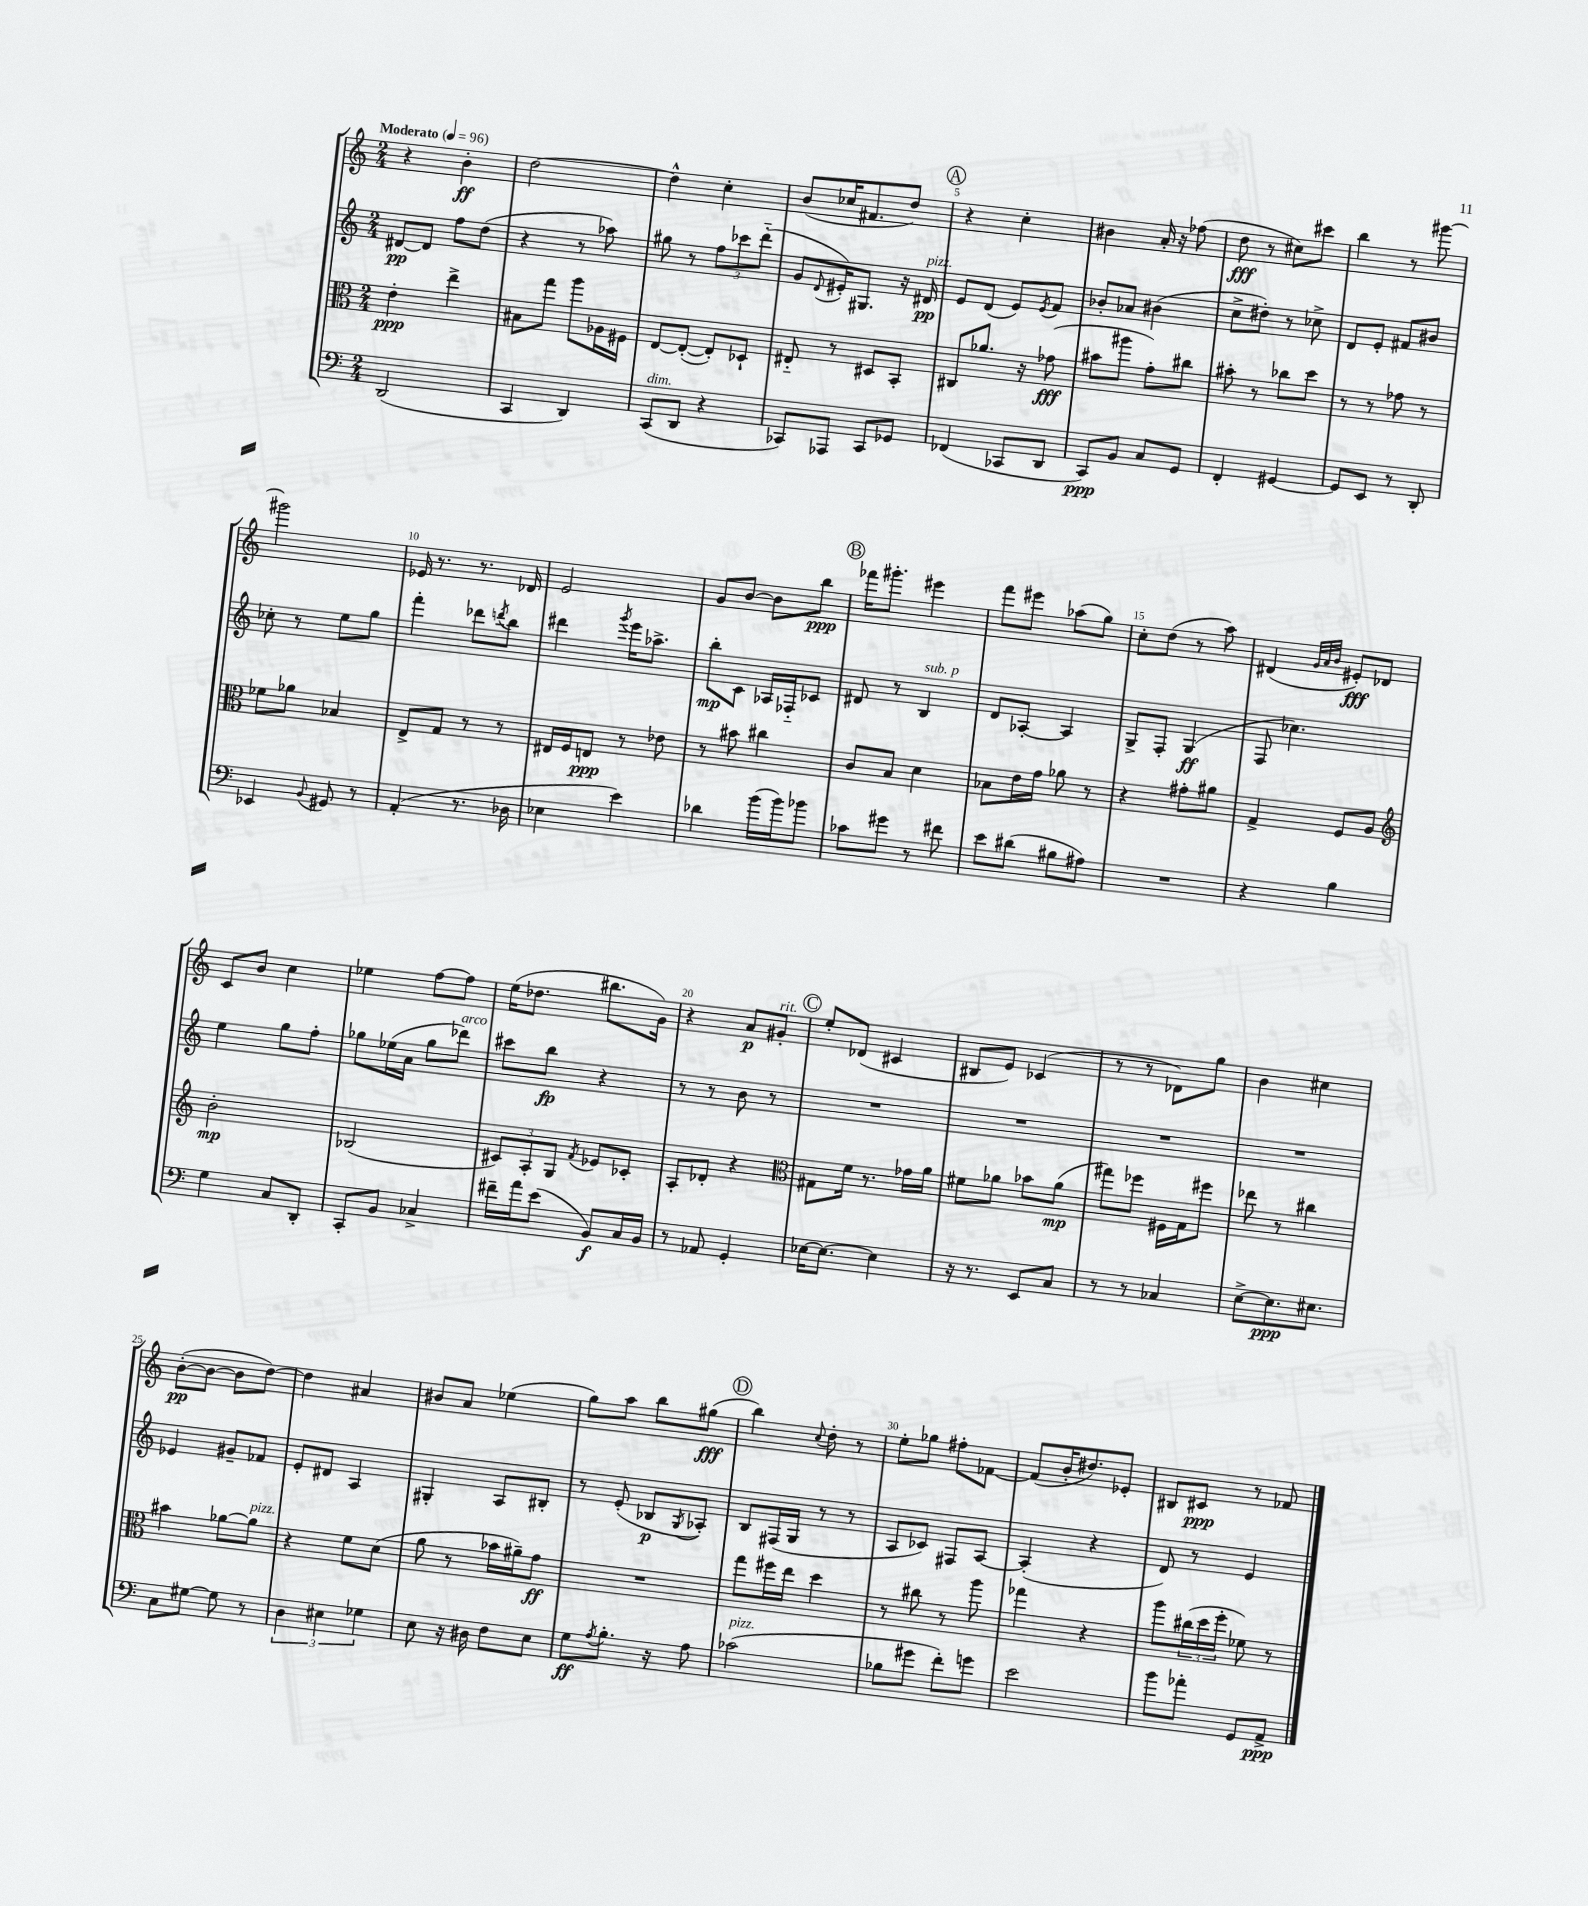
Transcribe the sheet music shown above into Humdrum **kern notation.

**kern	**dynam	**kern	**dynam	**kern	**dynam	**kern	**dynam
*part4	*part4	*part3	*part3	*part2	*part2	*part1	*part1
*staff4	*staff4	*staff3	*staff3	*staff2	*staff2	*staff1	*staff1
*clefF4	*	*clefC3	*	*clefG2	*	*clefG2	*
*k[]	*	*k[]	*	*k[]	*	*k[]	*
*M2/4	*	*M2/4	*	*M2/4	*	*M2/4	*
*MM96	*	*MM96	*	*MM96	*	*MM96	*
=1	=1	=1	=1	=1	=1	=1	=1
!	!	!	!	!	!	!LO:TX:a:B:t=Moderato	!
(2DD/	.	4e'\	ppp	[8d#X/L	pp	4r	.
.	.	.	.	8d#/J]	.	.	.
.	.	4ee^\	.	8ff\L	.	4b'\	ff
.	.	.	.	(8dd\J	.	.	.
=2	=2	=2	=2	=2	=2	=2	=2
4CC/	.	8B#X\L	.	4r	.	[2dd\	.
.	.	8gg\J	.	.	.	.	.
4DD/)	.	8aa\L	.	8r	.	.	.
.	.	16A-X\L	.	8aa-X\)	.	.	.
.	.	16F#X\JJ	.	.	.	.	.
=3	=3	=3	=3	=3	=3	=3	=3
!LO:TX:a:i:t=dim.	!	!	!	!	!	!	!
(8CC/L	.	[8E/L	.	8gg#X\	.	4dd^^\]	.
8DD/J	.	(8E'/J_	.	8r	.	.	.
4r	.	8E'/L])	.	12ff\L	.	4cc'\	.
.	.	.	.	12ccc-X\	.	.	.
.	.	8D-X`/J	.	.	.	.	.
.	.	.	.	(12ddd\J	.	.	.
=4	=4	=4	=4	=4	=4	=4	=4
8CC-X/L)	.	8E#X/	.	8g/L	.	(8b/L	.
.	.	.	.	8qqd/	.	.	.
8AAA-X/J	.	8r	.	16e#X'/K)	.	16cc-X/K	.
.	.	.	.	8.G#X/J	.	8.f#X/	.
8CC-/L	.	8D#X/L	.	.	.	.	.
8GG-X/J	.	8BB'/J	.	16r	.	8dd/J)	.
!	!	!	!	!LO:TX:a:i:t=pizz.	!	!	!
.	.	.	.	16d#X/	pp	.	.
!!LO:REH:place=s1:t=A
=5	=5	=5	=5	=5	=5	=5	=5
(4FF-X/	.	8C#X/L	.	8e/L	.	4r	.
.	.	8.a-X/J	.	(8d/J	.	.	.
8CC-X/L	.	.	.	8e/L)	.	4cc'\	.
.	.	16r	.	.	.	.	.
.	.	.	.	8qe/	.	.	.
8DD/J	.	(8g-X\	fff	8f/J	.	.	.
=6	=6	=6	=6	=6	=6	=6	=6
8CC/L)	ppp	8b#X\L	.	8b-X'/L	.	4b#X\	.
8BB/J	.	8aa#X\J	.	8a-X/J	.	.	.
8C/L	.	8g'\L)	.	(4b#X\	.	16a'/	.
.	.	.	.	.	.	16r	.
8GG/J	.	8cc#X\J	.	.	.	(8ff-X\	.
=7	=7	=7	=7	=7	=7	=7	=7
4FF'/	.	8b#X'\	.	8cc^\L	.	8dd\	fff
.	.	8r	.	8dd#X'\J)	.	8r	.
[4GG#X/	.	8cc-X\L	.	8r	.	8cc#X\L)	.
.	.	8dd\J	.	8cc-X^\	.	8ccc#X\J	.
=8	=8	=8	=8	=8	=8	=8	=8
8GG#/L]	.	8r	.	8d/L	.	4bb\	.
8EE/J	.	8r	.	8e'/J	.	.	.
8r	.	8g-X\	.	8f#X/L	.	8r	.
8DD'/	.	8r	.	8b#X/J	.	[8ggg#X\	.
!!LO:LB:g=z
=9	=9	=9	=9	=9	=9	=9	=9
4EE-X/	.	8f-X\L	.	8cc-X'\	.	2ggg#X\]	.
.	.	8a-X\J	.	8r	.	.	.
8qqBB/	.	.	.	.	.	.	.
8GG#X/	.	4B-X/	.	8ee\L	.	.	.
8r	.	.	.	8gg\J	.	.	.
=10	=10	=10	=10	=10	=10	=10	=10
(4AA'/	.	8E^/L	.	4fff'\	.	16e-X/	.
.	.	.	.	.	.	8.r	.
.	.	8G/J	.	.	.	.	.
8.r	.	8r	.	8ddd-X\L	.	8.r	.
.	.	.	.	8qdddn/	.	.	.
.	.	8r	.	8bb\J	.	.	.
16D-X\	.	.	.	.	.	16d-X/	.
=11	=11	=11	=11	=11	=11	=11	=11
4E-X\	.	16E#X/LL	.	4ddd#X\	.	2e/	.
.	.	16F/J	.	.	.	.	.
.	.	8En/J	ppp	.	.	.	.
.	.	.	.	8qggg/	.	.	.
4e\)	.	8r	.	16eee\KL	.	.	.
.	.	.	.	8.aa-X^\J	.	.	.
.	.	8e-X\	.	.	.	.	.
=12	=12	=12	=12	=12	=12	=12	=12
4d-X\	.	8r	.	8bb'\L	mp	8g/L	.
.	.	8b#X\	.	8c\J	.	[8b/J	.
(16b\LL	.	4cc#X\	.	16A-X/LL	.	8b\L]	.
16b\J)	.	.	.	16F-X/J	.	.	.
8b-X\J	.	.	.	8c-X/J	.	8bb\J	ppp
!!LO:REH:place=s1:t=B
=13	=13	=13	=13	=13	=13	=13	=13
8c-X\L	.	8c/L	.	8d#X/	.	16fff-X\KL	.
.	.	.	.	.	.	8.ggg#X'\J	.
8g#X\J	.	8B/J	.	8r	.	.	.
!	!	!	!	!LO:TX:a:i:t=sub. p	!	!	!
8r	.	4d\	.	4B/	.	4eee#X\	.
8f#X\	.	.	.	.	.	.	.
=14	=14	=14	=14	=14	=14	=14	=14
8e\L	.	8B-X\L	.	8d/L	.	8fff\L	.
(8d#X\J	.	16e\L	.	[8A-X'/J	.	8eee#X\J	.
.	.	16g\JJ	.	.	.	.	.
8B#X\L	.	8a-X\	.	4A-/]	.	(8aa-X\L	.
8A#X\J)	.	8r	.	.	.	8gg\J)	.
=15	=15	=15	=15	=15	=15	=15	=15
2r	.	4r	.	8G^/L	.	8cc'\L	.
.	.	.	.	8F'/J	.	(8dd\J	.
.	.	8g#X'\L	.	(4G/	ff	8r	.
.	.	8a#X\J	.	.	.	8aa\)	.
=16	=16	=16	=16	=16	=16	=16	=16
4r	.	4G^/	.	8F/	.	(4d#X/	.
.	.	.	.	4.cc-X\)	.	.	.
.	.	.	.	.	.	32qqg/LLL	.
.	.	.	.	.	.	32qqa/	.
.	.	.	.	.	.	32qqb/JJJ	.
4B\	.	8F/L	.	.	.	8e#X'/L)	fff
.	.	8A/J	.	.	.	8d-X/J	.
!!LO:LB:g=z
=17	=17	=17	=17	=17	=17	=17	=17
*	*	*clefG2	*	*	*	*	*
4G\	.	2b'\	mp	4ee\	.	8c/L	.
.	.	.	.	.	.	8b/J	.
8C/L	.	.	.	8gg\L	.	4cc\	.
8DD'/J	.	.	.	8ff'\J	.	.	.
=18	=18	=18	=18	=18	=18	=18	=18
8CC'/L	.	(2B-X/	.	8gg-X\L	.	4ee-X\	.
8BB/J	.	.	.	(16ee-X\L	.	.	.
.	.	.	.	16a\JJ	.	.	.
4C-X^/	.	.	.	8gg-\L	.	[8ff\L	.
!	!	!	!	!LO:TX:a:i:t=arco	!	!	!
.	.	.	.	8ddd-X\J)	.	8ff\J]	.
=19	=19	=19	=19	=19	=19	=19	=19
16f#X~\LL	.	12c#X/L)	.	8ccc#X\L	.	(16ee\KL	.
16a\J	.	.	.	.	.	8.dd-X\J	.
.	.	12A'/	.	.	.	.	.
(8e\J	.	.	.	8bb\J	fp	.	.
.	.	12G/J	.	.	.	.	.
.	.	8qf/	.	.	.	.	.
8BB/L)	f	8e-X/L	.	4r	.	8.bb#X\L	.
16C/L	.	8c-X'/J	.	.	.	.	.
16BB/JJ	.	.	.	.	.	16g\Jk)	.
=20	=20	=20	=20	=20	=20	=20	=20
8r	.	8A'/L	.	8r	.	4r	.
8AA-X/	.	8d-X'/J	.	8r	.	.	.
4GG'/	.	4r	.	8b\	.	8a/L	p
!	!	!	!	!	!	!LO:TX:a:i:t=rit.	!
.	.	.	.	8r	.	8g#X'/J	.
!!LO:REH:place=s1:t=C
=21	=21	=21	=21	=21	=21	=21	=21
*	*	*clefC3	*	*	*	*	*
[16E-X\KL	.	8G#X\L	.	2r	.	8ee'/L	.
8.E-\J_	.	.	.	.	.	.	.
.	.	16f\Jk	.	.	.	(8d-X/J	.
.	.	8.r	.	.	.	.	.
4E-\]	.	.	.	.	.	4c#X/	.
.	.	16g-X\LL	.	.	.	.	.
.	.	16a\JJ	.	.	.	.	.
=22	=22	=22	=22	=22	=22	=22	=22
16r	.	8f#X\L	.	2r	.	8B#X/L	.
8.r	.	.	.	.	.	.	.
.	.	8a-X\J	.	.	.	8e/J)	.
8EE/L	.	8b-X\L	.	.	.	(4c-X/	.
8C/J	.	(8a-\J	mp	.	.	.	.
=23	=23	=23	=23	=23	=23	=23	=23
8r	.	8gg#X\L)	.	2r	.	8r	.
8r	.	8ff-X\J	.	.	.	8r	.
4C-X/	.	16F#X\LL	.	.	.	8d-X\L)	.
.	.	16G\J	.	.	.	.	.
.	.	8ff#X\J	.	.	.	8gg\J	.
=24	=24	=24	=24	=24	=24	=24	=24
[8E^\L	.	8ee-X\	.	2r	.	4b\	.
8.E\]	ppp	8r	.	.	.	.	.
.	.	4cc#X\	.	.	.	4cc#X\	.
8.E#X\J	.	.	.	.	.	.	.
!!LO:LB:g=z
=25	=25	=25	=25	=25	=25	=25	=25
8C\L	.	4b#X\	.	4e-X/	.	([8b'\L	pp
[8G#X\J	.	.	.	.	.	8b\J_	.
8G#\]	.	[8a-X\L	.	8g#X~/L	.	8b\L]	.
!	!	!LO:TX:a:i:t=pizz.	!	!	!	!	!
8r	.	8a-\J]	.	8f-X/J	.	[8dd\J)	.
=26	=26	=26	=26	=26	=26	=26	=26
6D\	.	4r	.	8e'/L	.	4dd\]	.
.	.	.	.	8d#X/J	.	.	.
6E#X\	.	.	.	.	.	.	.
.	.	8f\L	.	4A/	.	4a#X/	.
6G-X\	.	.	.	.	.	.	.
.	.	(8d\J	.	.	.	.	.
=27	=27	=27	=27	=27	=27	=27	=27
8E\	.	8a\	.	4G#X'/	.	8b#X/L	.
16r	.	8r	.	.	.	8a/J	.
16D#X\	.	.	.	.	.	.	.
8F\L	.	16b-X\LL	.	8A/L	.	(4ee-X\	.
.	.	16a#X~\J)	.	.	.	.	.
8E\J	.	8g\J	ff	8B#X'/J	.	.	.
=28	=28	=28	=28	=28	=28	=28	=28
8G\L	ff	2r	.	8r	.	8gg\L)	.
8qA/	.	.	.	.	.	.	.
8.B'\J	.	.	.	(8e'/	.	8aa\J	.
.	.	.	.	8B-X/L	p	8bb\L	.
16r	.	.	.	.	.	.	.
.	.	.	.	8qG/	.	.	.
8A\	.	.	.	8A-X'/J)	.	(8gg#X\J	fff
!!LO:REH:place=s1:t=D
=29	=29	=29	=29	=29	=29	=29	=29
!LO:TX:a:i:t=pizz.	!	!	!	!	!	!	!
(2c-X\	.	8gg\L	.	8B/L	.	4bb\)	.
.	.	16ff#X\L	.	(16F#X/L	.	.	.
.	.	16ee\JJ	.	16G/JJ	.	.	.
.	.	.	.	.	.	8qqcc/	.
.	.	4dd\	.	8r	.	8dd'\	.
.	.	.	.	8r	.	8r	.
=30	=30	=30	=30	=30	=30	=30	=30
8B-X\L	.	8r	.	8A/L	.	8ee'\L	.
8g#X\J	.	8cc#X\	.	8c-X/J)	.	8gg-X\J	.
8f'\L)	.	8r	.	8F#X/L	.	8ff#X'\L	.
8gn\J	.	8aa\	.	[8A/J	.	[8f-X\J	.
=31	=31	=31	=31	=31	=31	=31	=31
2e\	.	4gg-X\	.	(4A'/]	.	(8f-/L]	.
.	.	.	.	.	.	16b'/K	.
.	.	.	.	.	.	8.dd#X/)	.
.	.	4r	.	4r	.	.	.
.	.	.	.	.	.	8e-X'/J	.
=32	=32	=32	=32	=32	=32	=32	=32
8b\L	.	8aa\L	.	8d/)	.	8B#X/L	.
8a-X'\J	.	(24cc#X\L	.	8r	.	8c#X/J	ppp
.	.	24dd\	.	.	.	.	.
.	.	24ff'\JJ	.	.	.	.	.
8GG/L	.	8f-X\)	.	4e/	.	8r	.
8AA^/J	ppp	8r	.	.	.	8f-X/	.
==	==	==	==	==	==	==	==
*-	*-	*-	*-	*-	*-	*-	*-
